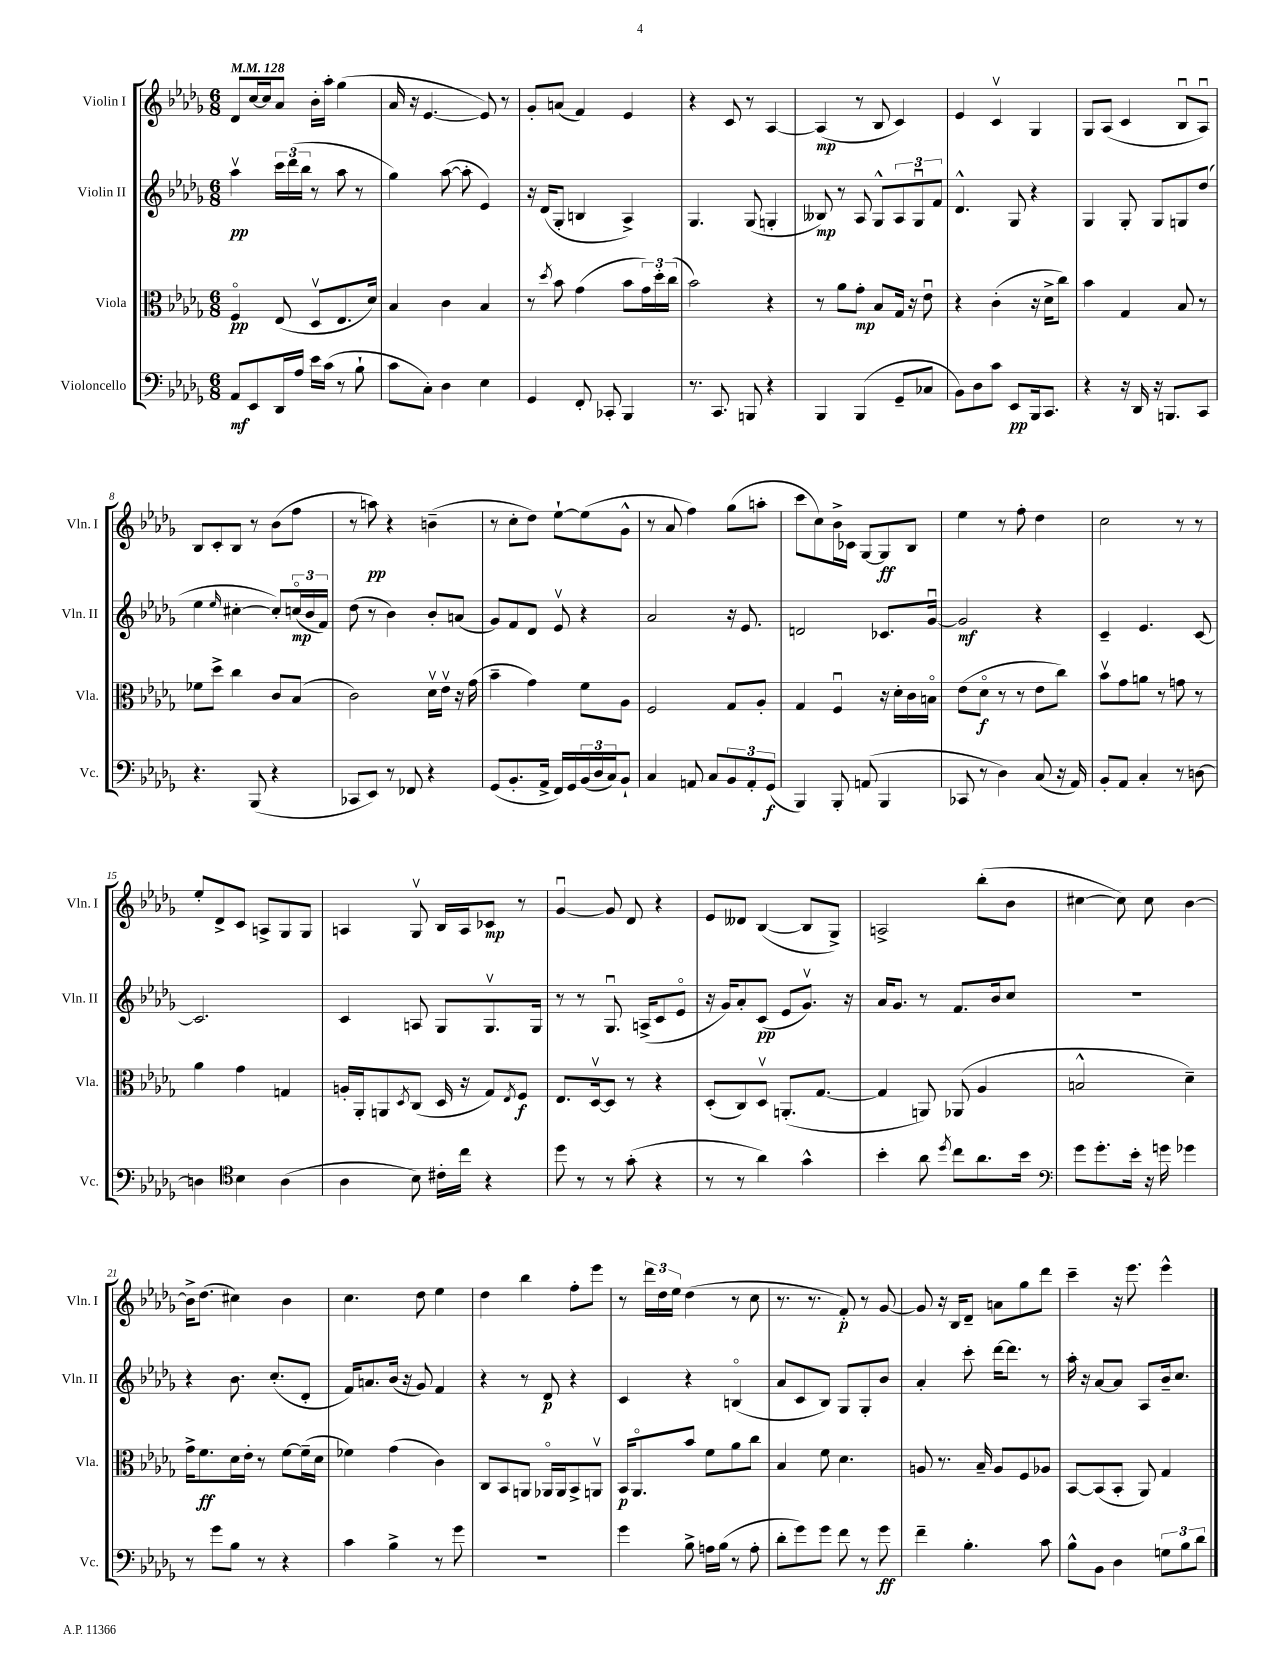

**kern	**kern	**kern	**kern
*staff4	*staff3	*staff2	*staff1
*clefF4	*clefC3	*clefG2	*clefG2
*k[b-e-a-d-g-]	*k[b-e-a-d-g-]	*k[b-e-a-d-g-]	*k[b-e-a-d-g-]
*M6/8	*M6/8	*M6/8	*M6/8
*MM128	*MM128	*MM128	*MM128
8AA-	4Fo	4aa-v	8d-
8EE-	.	.	[16cc
.	.	.	16cc]
16DD-	(8E-	24ccc	8a-
.	.	(24ddd-	.
16A-	.	.	.
.	.	24bb-	.
16e-	8D-v	8r	16b-'
(16c	.	.	16aa-'
8r	8.E-	8aa-	(4gg-
8B-`	.	8r	.
.	16d-)	.	.
=	=	=	=
8c	4B-	4gg-)	16a-
.	.	.	16r
8C')	.	.	[4.e-
4D-	4c	([8aa-	.
.	.	8aa-']	.
4E-	4B-	4e-)	8e-])
.	.	.	8r
=	=	=	=
4GG-	8r	16r	8g-'
.	.	(16d-	.
.	8qdd-	.	.
.	8b-	8G-'	(8a
8FF'	(4g-	4B	4f)
8CC-'	.	.	.
4BBB-	8b-	4A-^)	4e-
.	24g-)	.	.
.	24dd-'	.	.
.	(24cc	.	.
=	=	=	=
8.r	2b-)	4.G-	4r
8.CC	.	.	.
.	.	.	8c
8BBB	.	(8G-	8r
4r	4r	4G'	[4A-
=	=	=	=
4BBB-	8r	8B--)	(4A-]
.	8a-	8r	.
(4BBB-	8g-'	8A-	8r
.	8B-	8G-^^	8B-
8GG-~	16G-	12A-	4c)
.	16r	.	.
.	.	12G-u	.
8C-	8e-u	.	.
.	.	12f	.
=	=	=	=
8BB-)	4r	4.d-^^	4e-
8D-	.	.	.
8c	(4c'	.	4cv
8EE-	.	8G-	.
16BBB-	16r	4r	4G-
8.CC	16d-^	.	.
.	8cc)	.	.
=	=	=	=
4r	4b-	4G-	8G-
.	.	.	(8A-
16r	4G-	8G-'	4c
16DD-	.	.	.
16r	.	8G-	.
8.BBB	.	.	.
.	8B-	8G	8B-u
8CC	8r	(8dd-	8A-u)
=	=	=	=
4.r	8f-	4ee-	8B-
.	8dd-^	.	8c'
.	.	16qqee-	.
.	4cc	[4cc#'	8B-
(8BBB-	.	.	8r
4r	8c	8cc#'])	(8b-
.	(8B-	(24cco	8ff
.	.	24b-	.
.	.	24f)	.
=	=	=	=
8CC-	2c)	(8dd-	8r
8EE-)	.	8r	8aa)
8r	.	4b-)	4r
8FF-	.	.	.
4r	16d-v	8b-'	(4b~
.	16e-v	.	.
.	16r	(8a	.
.	(16g-	.	.
=	=	=	=
(8GG-	4b-~	8g-)	8r
8.BB-'	.	8f	8cc'
.	4g-)	8d-	8dd-)
16AA-^	.	.	.
16FF)	.	8e-v	[8ee-`
16GG-	.	.	.
(24BB-	8f	4r	(8ee-]
24D-	.	.	.
24C)	.	.	.
8BB-`	8A-	.	8g-^^
=	=	=	=
4C	2F	2a-	8r
.	.	.	8a-
8AA	.	.	4ff)
8C	.	.	.
12BB-	8G-	16r	(8gg-
.	.	8.e-	.
12AA'	.	.	.
.	8A-'	.	8aa'
(12GG-	.	.	.
=	=	=	=
4BBB-)	4G-	2d	8ccc
.	.	.	8cc)
8BBB-'	4Fu	.	16b-^
.	.	.	16c-
(8AA	.	.	[8G-
4BBB-	16r	8.c-	8G-]
.	16d-'	.	.
.	16c	.	8B-
.	16Bo	[16g-u	.
=	=	=	=
8CC-	(8e-	2g-]	4ee-
8r	8d-o	.	.
4D-)	8r	.	8r
.	8r	.	8ff'
(8C	8e-	4r	4dd-
16r	8cc)	.	.
16AA-)	.	.	.
=	=	=	=
8BB-'	8b-v	4c~	2cc
8AA-	8g-	.	.
4C'	8a	4.e-	.
.	8r	.	.
8r	8g	.	8r
[8D	8r	[8c	8r
=	=	=	=
4D]	4a-	2.c]	8ee-'
.	.	.	8d-^
*clefC4	*	*	*
4B-	4g-	.	8c
.	.	.	8A^
(4A-	4G	.	8G-
.	.	.	8G-
=	=	=	=
4A-	16A'	4c	4A
.	16AA-'	.	.
.	8AA	.	.
.	8qD-	.	.
8B-)	(8C	8A	8G-v
16c#'	16D-	8G-	16B-
16cc	16r	.	16A
4r	8G-)	8.G-v	8c-
.	8qE-	.	.
.	8F	.	8r
.	.	16G-	.
=	=	=	=
8dd-	8.E-	8r	[4g-u
8r	.	8r	.
.	[16D-v	.	.
8r	8D-]	8.G-u	8g-]
(8g-'	8r	.	8d-
.	.	(16A^	.
4r	4r	8c	4r
.	.	8e-o	.
=	=	=	=
8r	(8D-'	16r	8e-
.	.	16g-)	.
8r	8C)	8a-'	8d--
4a-)	8D-v	(8c	([4B-
.	(8.AA'	8e-	.
4g-^^	.	8.g-v)	8B-]
.	[8.G-	.	.
.	.	.	8G-^)
.	.	16r	.
=	=	=	=
4b-'	4G-]	16a-	2A^
.	.	8.g-	.
8a-	8AA)	8r	.
8qdd-	.	.	.
8cc	(8AA-	8.f	.
8.a-	4A-	.	(8bb-'
.	.	16b-	.
.	.	8cc	8b-
16b-	.	.	.
=	=	=	=
*clefF4	*	*	*
8g-	2B^^	2.r	[4cc#
8.g-'	.	.	.
.	.	.	8cc#])
16e-'	.	.	.
16r	.	.	8cc#
16g	.	.	.
4g-	4d-~)	.	[4b-
=	=	=	=
8r	16g-^	4r	16b-^]
.	8.f	.	(8.dd-
8g-	.	.	.
8B-	16d-	8.b-	4cc#)
.	16e-'	.	.
8r	8r	.	.
.	.	(8.cc'	.
4r	[8f	.	4b-
.	(16f~]	8d-'	.
.	16d-	.	.
=	=	=	=
4c	4f-)	16f)	4.cc
.	.	8.a	.
4B-^	(4g-	(16b-	.
.	.	16r	.
.	.	8g-)	8dd-
8r	4c)	4f	4ee-
8g-	.	.	.
=	=	=	=
2.r	8C	4r	4dd-
.	8BB-	.	.
.	8AA	8r	4bb-
.	16AA-o	8d-	.
.	16AA-	.	.
.	8BB-^	4r	8ff'
.	8AAv	.	8eee-
=	=	=	=
4g-	16BB-	4c	8r
.	8.AA-o	.	.
.	.	.	24ddd-
.	.	.	24dd-
.	.	.	24ee-
8B-^	8b-	4r	(4dd-
16A	8f	.	.
(16B-	.	.	.
8r	8a-	(4Bo	8r
8A'	8cc	.	8cc
=	=	=	=
8d-'	4B-	8a-	8.r
8g-)	.	8c	.
.	.	.	8.r
8g-	8f	8B-)	.
8f	4.d-	8G-	8f')
8r	.	8G-'	8r
8g-	.	8b-	[8g-
=	=	=	=
4f~	8A	4a-'	8g-]
.	8.r	.	16r
.	.	.	16B-
4.B-'	.	8ccc'	8d-~
.	16B-~	.	.
.	8A	[16ddd-	8a
.	.	8.ddd-]	.
.	8F	.	8gg-
8c	8A-	8r	8ddd-
=	=	=	=
8B-^^	[8BB-	16aa-'	4ccc~
.	.	16r	.
8BB-	(8BB-]	[8a-	.
4D-	8BB-'	8a-]	16r
.	.	.	8.eee-
.	8AA-)	8A-	.
12G	4G-	16b-~	4eee-^^
.	.	8.cc	.
12B-	.	.	.
12d-	.	.	.
==	==	==	==
*-	*-	*-	*-
